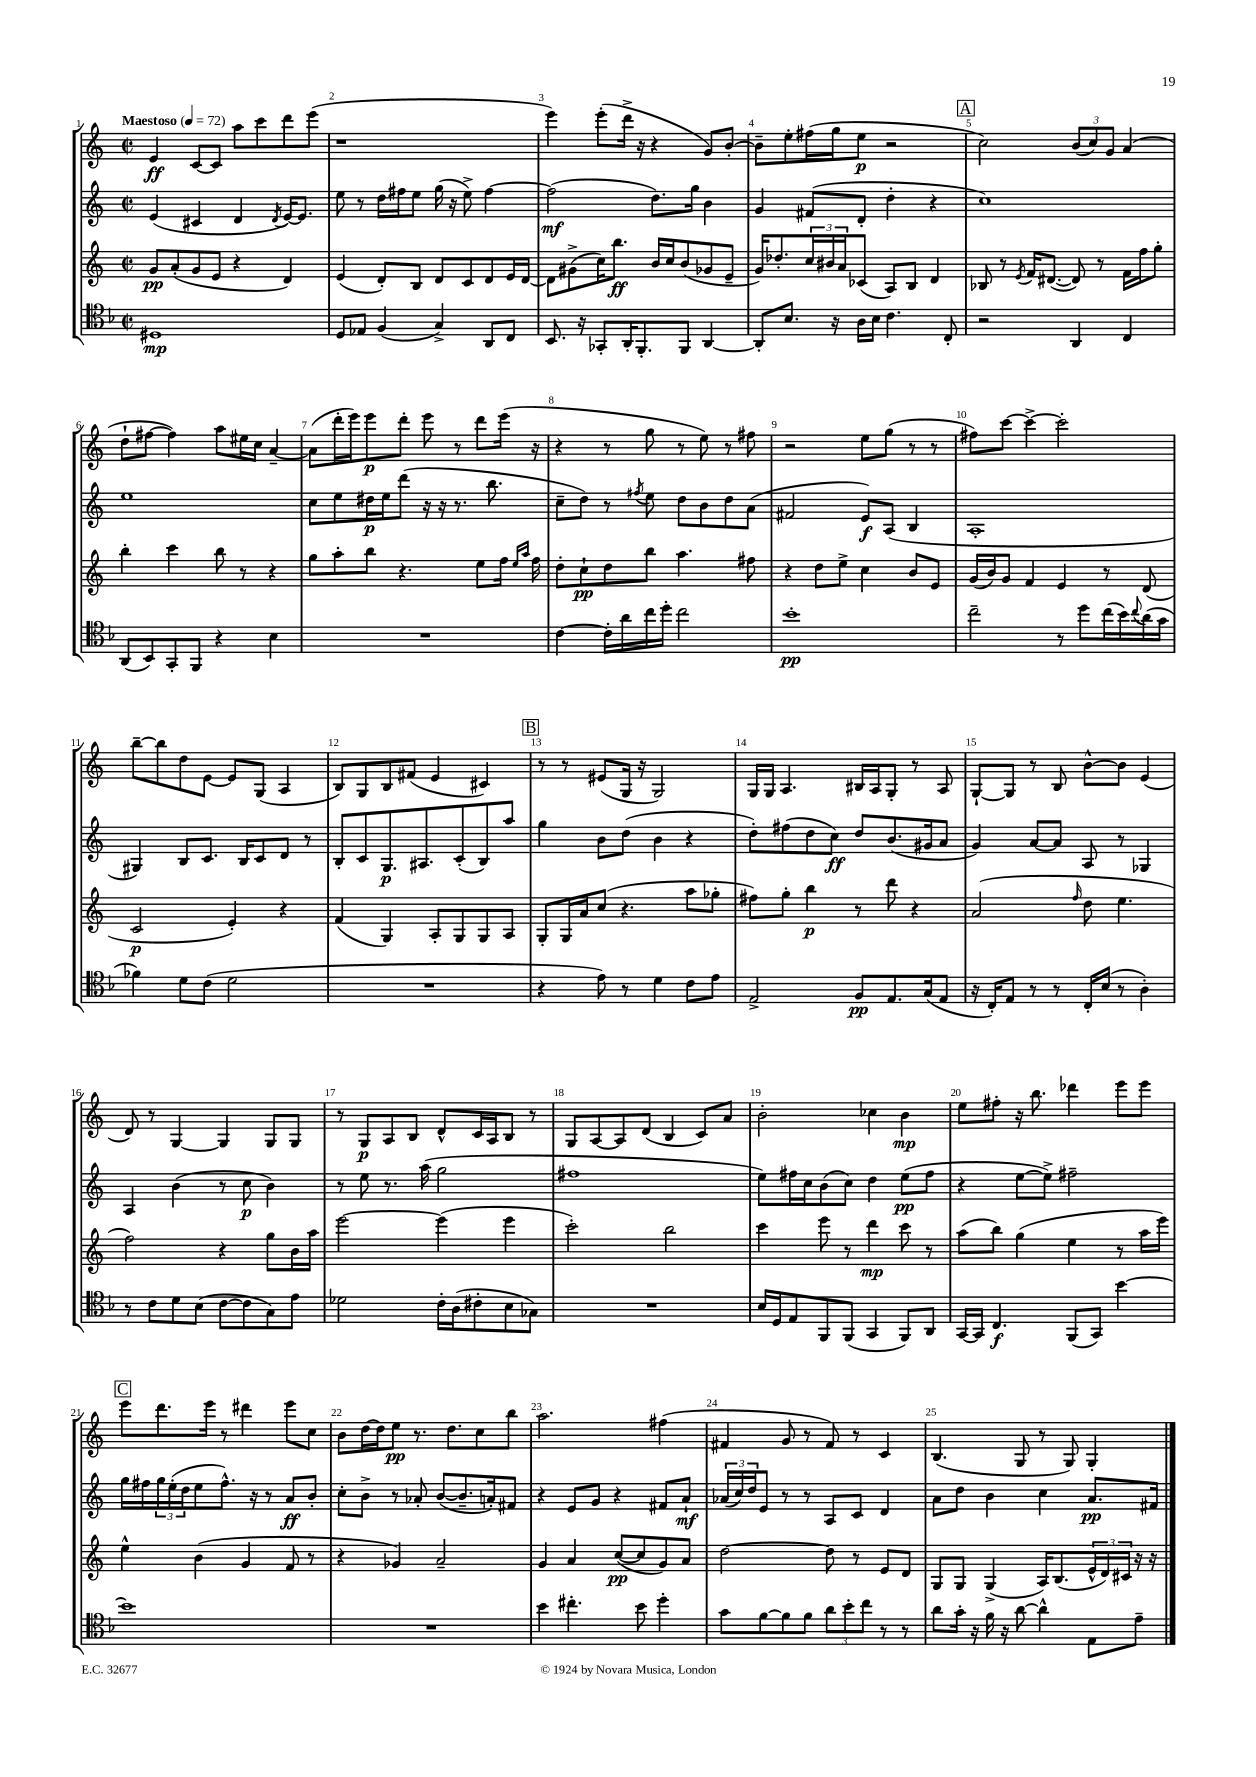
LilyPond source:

<<
\new StaffGroup <<
\new Staff = "s0" {
    \clef treble \key c \major \defaultTimeSignature \time 2/2 \tempo "Maestoso" 4 = 72
    e'4\ff c'8~ c'8 a''8 c'''8 d'''8 e'''8( |
    r1 |
    e'''4) e'''8-.( d'''16-> r16 r4 g'8) b'8~-. |
    b'8-- e''8-. fis''16( g''16 e''8\p r2 |
    \mark \markup { \box "A" } c''2) \tuplet 3/2 { b'8( c''8) g'8 } a'4( |
    d''8-! fis''8~ fis''4) a''8 eis''16 c''16 a'4~-- |
    a'8( d'''16-. e'''16) e'''8\p d'''8-. e'''8 r8 d'''8 e'''16( r16 |
    r4 r8 g''8 r8 e''8) r8 fis''8 |
    r2 e''8 g''8( r8 r8 |
    fis''8) c'''8~ c'''4~-> c'''2-. |
    b''8~-- b''8 d''8 e'8~ e'8 g8( a4 |
    b8) g8 b8 fis'8( e'4 cis'4) |
    \mark \markup { \box "B" } r8 r8 eis'8( g16 r16 g2) |
    g16 g16 a4. bis16 a16 g8-. r8 a8 |
    g8~-! g8 r8 b8 b'8~-^ b'8 e'4( |
    d'8) r8 g4~ g4 g8 g8 |
    r8 g8\p a8 b8 d'8-^ c'16 a16 b8 r8 |
    g8 a8~ a8 d'8( b4 c'8) a'8 |
    b'2-. ces''4 b'4\mp |
    e''8 fis''8-. r16 b''8. des'''4 e'''8 e'''8 |
    \mark \markup { \box "C" } e'''8 d'''8. e'''16 r8 dis'''4 e'''8 c''8 |
    b'8 d''16~ d''16 e''8\pp r8. d''8. c''8 b''8 |
    a''2. fis''4( |
    fis'4 g'8 r8 fis'8) r8 c'4 |
    b4.( g8 r8 g8) g4-. \bar "|." |
}
\new Staff = "s1" {
    \clef treble \key c \major \defaultTimeSignature \time 2/2
    e'4( cis'4 d'4 \acciaccatura { d'8 } e'16~) e'8. |
    e''8 r8 d''16 fis''16 e''8 g''16( r16 e''8->) fis''4~ |
    fis''2\mf( d''8.) g''16 b'4 |
    g'4 fis'8( d'8-. d''4-. r4 |
    \mark \markup { \box "A" } c''1) |
    e''1 |
    c''8 e''8 dis''16\p e''16 d'''8( r16 r16 r8. b''8. |
    c''8-- d''8) r8 \acciaccatura { fis''8 } e''8 d''8 b'8 d''8 a'8( |
    fis'2 e'8\f) a8( b4 |
    a1-. |
    gis4) b8 c'8. b16 c'8 d'8 r8 |
    b8-. c'8 g8.\p ais8. c'8-.( b8) a''8 |
    \mark \markup { \box "B" } g''4 b'8 d''8( b'4 r4 |
    d''8-.) fis''8( d''8 c''8\ff) d''8 b'8.( gis'16 a'8 |
    g'4) a'8~ a'8 a8 r8 ges4 |
    a4 b'4( r8 c''8\p b'4) |
    r8 e''8 r8. a''16( g''2 |
    fis''1 |
    e''8) fis''16 c''16 b'8( c''8) d''4 e''8\pp( fis''8 |
    r4 e''8~ e''8->) fis''2-- |
    \mark \markup { \box "C" } g''16 fis''16 \tuplet 3/2 { g''16 e''16-.( d''16 } e''8 fis''8.-^) r16 r8 a'8\ff b'8-. |
    c''8-. b'8-> r8 aes'8-. b'8~( b'8.-- a'16-.) fis'8 |
    r4 e'8 g'8 r4 fis'8 a'8-!\mf |
    \tuplet 3/2 { aes'16( c''16) d''16 } e'8 r8 r8 a8 c'8 d'4 |
    a'8 d''8 b'4 c''4 a'8.\pp fis'16 \bar "|." |
}
\new Staff = "s2" {
    \clef treble \key c \major \defaultTimeSignature \time 2/2
    g'8\pp a'8-.( g'8 e'8 r4 d'4) |
    e'4( d'8-.) b8 d'8 c'8 d'8 e'16 d'16~ |
    d'8 gis'8->( c''16) b''8.\ff b'16 c''16 b'8( ges'8 e'8-- |
    g'16) des''8.-. \tuplet 3/2 { c''16 bis'16 a'16 } ces'8( a8) b8 d'4 |
    \mark \markup { \box "A" } bes8 r8 \acciaccatura { e'8 } f'16 dis'8.~( dis'8) r8 f'16 f''16 g''8-. |
    b''4-. c'''4 b''8 r8 r4 |
    g''8 a''8-. b''8 r4. e''8 f''16 \grace { e''16 a''16 } f''16 |
    d''8-. c''8-!\pp d''8 b''8 a''4. fis''8 |
    r4 d''8 e''8-> c''4 b'8 e'8 |
    g'16( b'16) g'8 f'4 e'4 r8 d'8( |
    c'2\p e'4-.) r4 |
    f'4( g4) a8-. g8 g8 a8 |
    \mark \markup { \box "B" } g8-. g16 a'16 c''8( r4. a''8 ges''8-. |
    fis''8) g''8-. b''4\p r8 d'''8 r4 |
    a'2( \grace { f''16 } d''8 e''4. |
    f''2) r4 g''8 b'16 a''16 |
    e'''2~ e'''4( e'''4 |
    c'''2-.) b''2 |
    c'''4 e'''8 r8 d'''4\mp c'''8 r8 |
    a''8( b''8) g''4( e''4 r8 a''16 e'''16) |
    \mark \markup { \box "C" } e''4-^ b'4( g'4 f'8 r8 |
    r4 ges'4) a'2-- |
    g'4 a'4 c''8~\pp( c''8 g'8) a'8 |
    d''2~ d''8 r8 e'8 d'8 |
    g8 g8 g4->( a16) b8.( \tuplet 3/2 { e'16-^ d'16) cis'16 } r16 r16 \bar "|." |
}
\new Staff = "s3" {
    \clef tenor \key f \major \defaultTimeSignature \time 2/2
    dis1\mp |
    d8 ees8 f4( g4->) a,8 c8 |
    bes,8. r16 ges,8-. a,16-. f,8.-. f,8 a,4~ |
    a,8-. bes8. r16 a16 bes16 c'4. c8-. |
    \mark \markup { \box "A" } r2 a,4 c4 |
    a,8( bes,8) g,8-. f,8 r4 bes4 |
    R1 |
    c'4~ c'16-. a'16 c''16 d''16-. c''2 |
    bes'1-.\pp |
    c''2-- r8 d''8 c''16( bes'16) \appoggiatura { c''8 } a'16( g'16 |
    fes'4) d'8 c'8( d'2 |
    R1 |
    \mark \markup { \box "B" } r4 e'8) r8 d'4 c'8 e'8 |
    e2-> f8\pp e8. g16( e8 |
    r16 c16-.) e8 r8 r8 c16-. bes16( r8 a4-.) |
    r8 c'8 d'8 bes8( c'8~ c'8 g8) e'8 |
    des'2 c'16-. a16( cis'8-. bes8 ges8) |
    R1 |
    bes16 d16 e8 f,8 f,8( g,4 f,8) a,8 |
    g,16~ g,16 c4.\f f,8( g,8) bes'4~ |
    \mark \markup { \box "C" } bes'1 |
    R1 |
    bes'4 cis''4.-. bes'8 d''4-. |
    g'8 f'8~ f'8 f'8 \tuplet 3/2 { a'8 bes'8-. c''8 } r8 r8 |
    a'8 g'16-. r16 f'16 r16 a'8~ a'4-^ e8 e'8-- \bar "|." |
}
>>
>>
\layout { \context { \Score \override BarNumber.break-visibility = ##(#f #t #t) barNumberVisibility = #all-bar-numbers-visible } }
